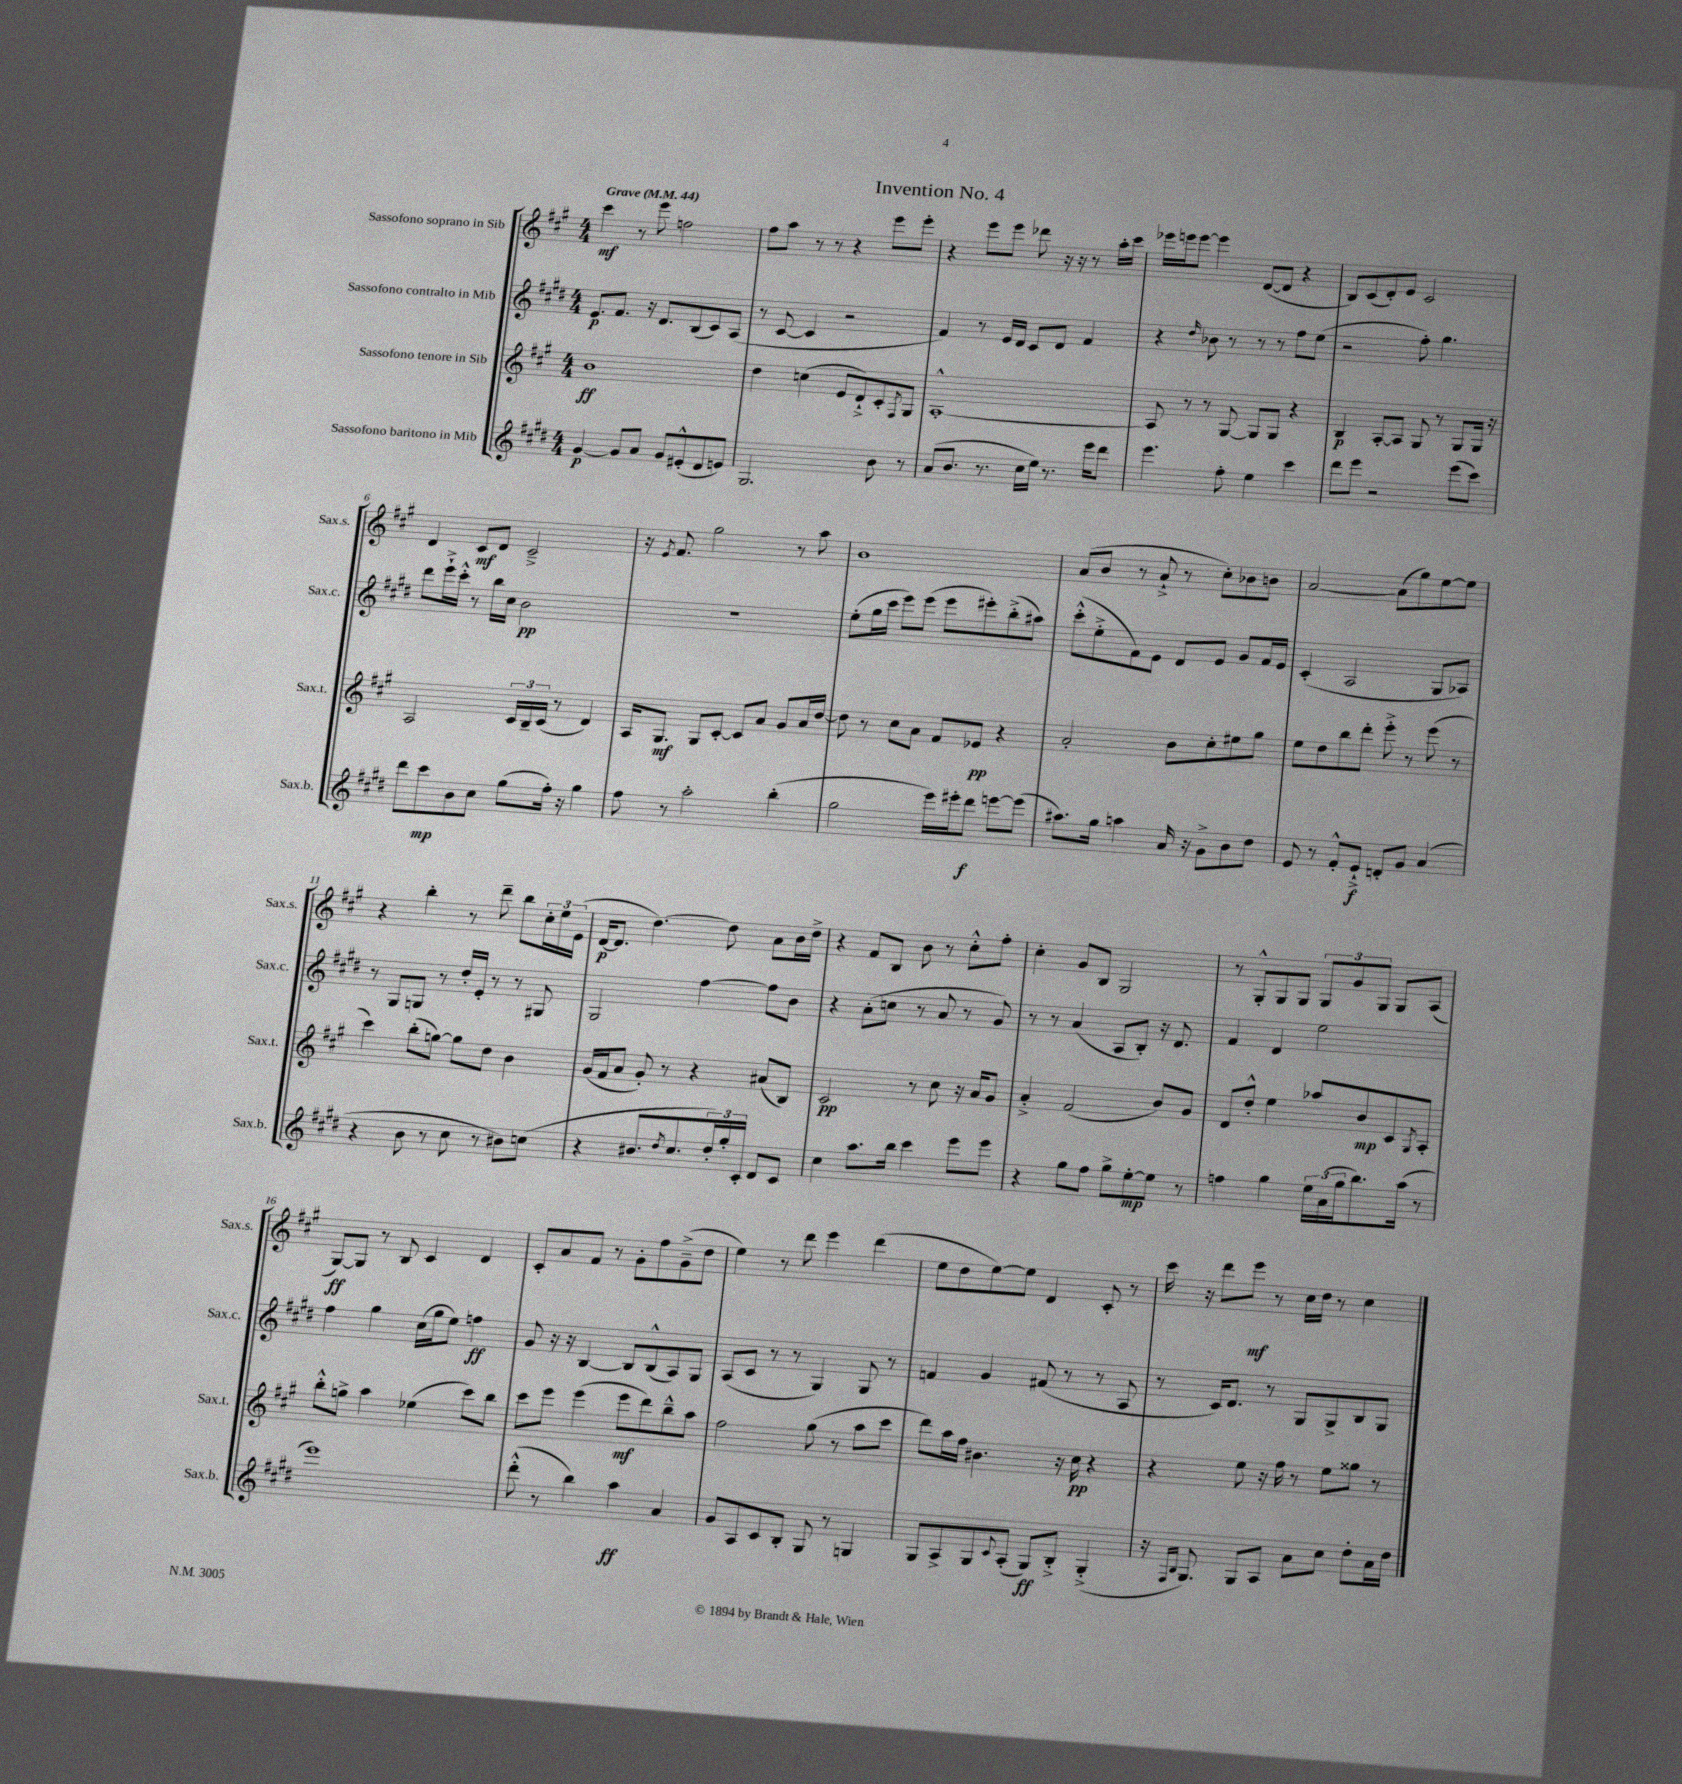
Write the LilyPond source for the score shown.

\header { title = "Invention No. 4" }
<<
\new StaffGroup <<
\new Staff = "s0" \with { instrumentName = "Sassofono soprano in Sib" shortInstrumentName = "Sax.s." } {
    \clef treble \key a \major \numericTimeSignature \time 4/4 \tempo "Grave" 4 = 44
    cis'''4\mf r8 e'''8 f''2 |
    fis''8 a''8 r8 r8 r4 e'''8 e'''8-. |
    r4 e'''8 e'''8 des'''8 r16 r16 r8 a''16-. cis'''16 |
    ees'''16 e'''16 e'''8~ e'''4 d'8~( d'8 r4 |
    b8) cis'8( d'8-.) e'8 cis'2 |
    d'4 cis'8\mf d'8 cis'2---> |
    r16 \acciaccatura { e'8 } fis'8. gis''2 r8 a''8 |
    b'1 |
    a'8( b'8 r8 a'8-!-> r8 cis''8-.) bes'8 b'8 |
    a'2~ a'8( gis''8) e''8~ e''8 |
    r4 b''4-. r8 d'''8-- b''8 \tuplet 3/2 { cis''16-. e''16 e'16( } |
    d'16~\p d'8. d''4.~) d''8 a'8 b'16 d''16-> |
    r4 fis'8 b8 b'8 r8 cis''8-.-^ fis''8-. |
    cis''4-. gis'8 b8 gis2 |
    r8 gis8-.-^ gis8 gis8 \tuplet 3/2 { gis8 gis'8 gis8 } gis8 a8( |
    gis8~\ff) gis8 r8 b8 cis'4 d'4 |
    cis'8-. a'8 fis'8 r8 gis'8-. fis''8 gis'8--->( d''8 |
    e''4) r8 d'''8 e'''4 d'''4( |
    e''8 d''8 e''8~) e''8 d'4 cis'8-. r8 |
    cis'''16 r16 d'''8 e'''8\mf r8 cis''16 d''16 r8 cis''4 \bar "|." |
}
\new Staff = "s1" \with { instrumentName = "Sassofono contralto in Mib" shortInstrumentName = "Sax.c." } {
    \clef treble \key e \major \numericTimeSignature \time 4/4
    e'8.\p fis'8. r16 dis'8. b8( cis'8) a8( |
    r8 cis'8~ cis'4 r2 |
    fis'4) r8 e'16 dis'16 cis'8 dis'8 fis'4 |
    r4 \grace { dis''16 } bes'8 r8 r8 r8 fis''8 e''8( |
    r2 fis''8-.) gis''4. |
    dis'''8 e'''16-!-> cis'''16-.-^ r8 b''16 cis''16 b'2\pp |
    R1 |
    e''8-.( gis''16 cis'''16 e'''8) e'''8( e'''8 eis'''8-.) b''8-.->( ais''8) |
    cis'''8-.-^( e''8-.-> fis'8) e'8 dis'8 e'8 gis'8 fis'16 e'16 |
    cis'4-.( a2 gis8 aes8) |
    r8 gis8 g8 r8 dis''16-. e'16-. r8 r8 gis8 |
    gis2 fis''4~ fis''8 b'8 |
    r4 a'8-.( c''8 r8 a'8 r8 gis'8) |
    r8 r8 a'4( a8 b8-.) r16 dis'8. |
    fis'4 dis'4 e''2 |
    fis''4 gis''4 cis''16( gis''16 e''8) f''4\ff |
    gis'8 r16 r16 b4~ b8 b8-^( a8) gis8 |
    a8( cis'8 r8 r8 gis4) gis8 r8 |
    f'4 gis'4 fis'8( r8 r8 a8 |
    r8 cis'16) dis'8. r8 gis8 gis8-> b8 gis8 \bar "|." |
}
\new Staff = "s2" \with { instrumentName = "Sassofono tenore in Sib" shortInstrumentName = "Sax.t." } {
    \clef treble \key a \major \numericTimeSignature \time 4/4
    b'1\ff |
    d''4 c''4( e'8 d'8-!->) cis'8-. \acciaccatura { fis8 } gis8 |
    a1~-.-^ |
    a8 r8 r8 gis8~ gis8 gis8 r4 |
    b4\p a8~-. a8 gis8 r8 gis8 gis16 r16 |
    a2 \tuplet 3/2 { cis'16 b16-- cis'16( } r8 d'4) |
    a16 gis8.\mf gis8 cis'8~-. cis'8 a'8 gis'8 a'16 d''16~ |
    d''8 r8 cis''8 a'8 fis'8 ees'8\pp r4 |
    a'2-. b'8 cis''8-. eis''8 gis''8 |
    e''8 d''8 b''8 d'''8-. e'''8-.-> r8 e'''8( r8 |
    cis'''4) b''8-.( g''8~) g''8 d''8 b'4 |
    gis'16( fis'16 a'8 gis'8-.) r8 r4 ais'8( b8) |
    cis'2\pp r8 cis''8 r16 a'16 gis'8 |
    a'4-.-> fis'2( b'8) gis'8 |
    d'8 d''8-.-^ e''4 aes''8 b'8\mp cis'8 \acciaccatura { gis8 } a8-. |
    b''8-.-^ g''8-> a''4 ees''4( cis'''8) b''8 |
    cis'''8 e'''8 e'''4( e'''8\mf d'''8) b''8---^ a''8 |
    fis''2 gis''8( r8 a''8 cis'''8 |
    d'''8) a''16 fis''16 bis'4. r16 cis''16\pp r4 |
    r4 e''8 r16 fis''16 r8 e''8 gisis''8 r8 \bar "|." |
}
\new Staff = "s3" \with { instrumentName = "Sassofono baritono in Mib" shortInstrumentName = "Sax.b." } {
    \clef treble \key e \major \numericTimeSignature \time 4/4
    gis'4~\p gis'8 a'8 gis'8 eis'8-.-^( dis'8 e'8) |
    gis2. b'8 r8 |
    a'8( b'8. r8. cis''16 e''16) r8. e'''16 dis'''8 |
    e'''4. fis''8-. e''4 cis'''4 |
    dis'''8 e'''8 r2 e'''8( cis'''8) |
    dis'''8 cis'''8\mp b'8 cis''8 gis''8( fis''16-.) r16 gis''4 |
    fis''8 r8 a''2-. b''4-.( |
    gis''2 e'''16) eis'''16-. dis'''8\f e'''8~ e'''8( |
    ais''8.) gis''16 a''4 a'16 r16 gis'8-> b'8 dis''8 |
    e'8 r8 fis'8-.-^ e'8-!->\f d'8-. gis'8 a'4( |
    r4 b'8 r8 cis''8 r8 bis'8) c''8( |
    r4 bis'8. \acciaccatura { dis''8 } cis''8. \tuplet 3/2 { dis''16-.) gis''16-. cis'16-. } dis'8 cis'8 |
    cis''4 a''8. b''16 cis'''4 e'''8 e'''8 |
    r4 gis''8 fis''8 gis''8-> e''8~-.\mp e''8 r8 |
    f''4 gis''4 \tuplet 3/2 { e''16 a'16( gis''16 } b''8.) a''16( r8 |
    e'''1) |
    dis'''8-.-^( r8 b''4) a''4\ff a'4 |
    gis'8 a8 cis'8 b8-. gis8 r8 g4 |
    gis8 a8-> gis8 \appoggiatura { cis'8 } a8-.( gis8\ff) b8-.-> gis4-.->( |
    r16 \grace { fis16 b16 } gis8.) gis8 a8 a'8 cis''8 dis''8-. a'16 dis''16 \bar "|." |
}
>>
>>
